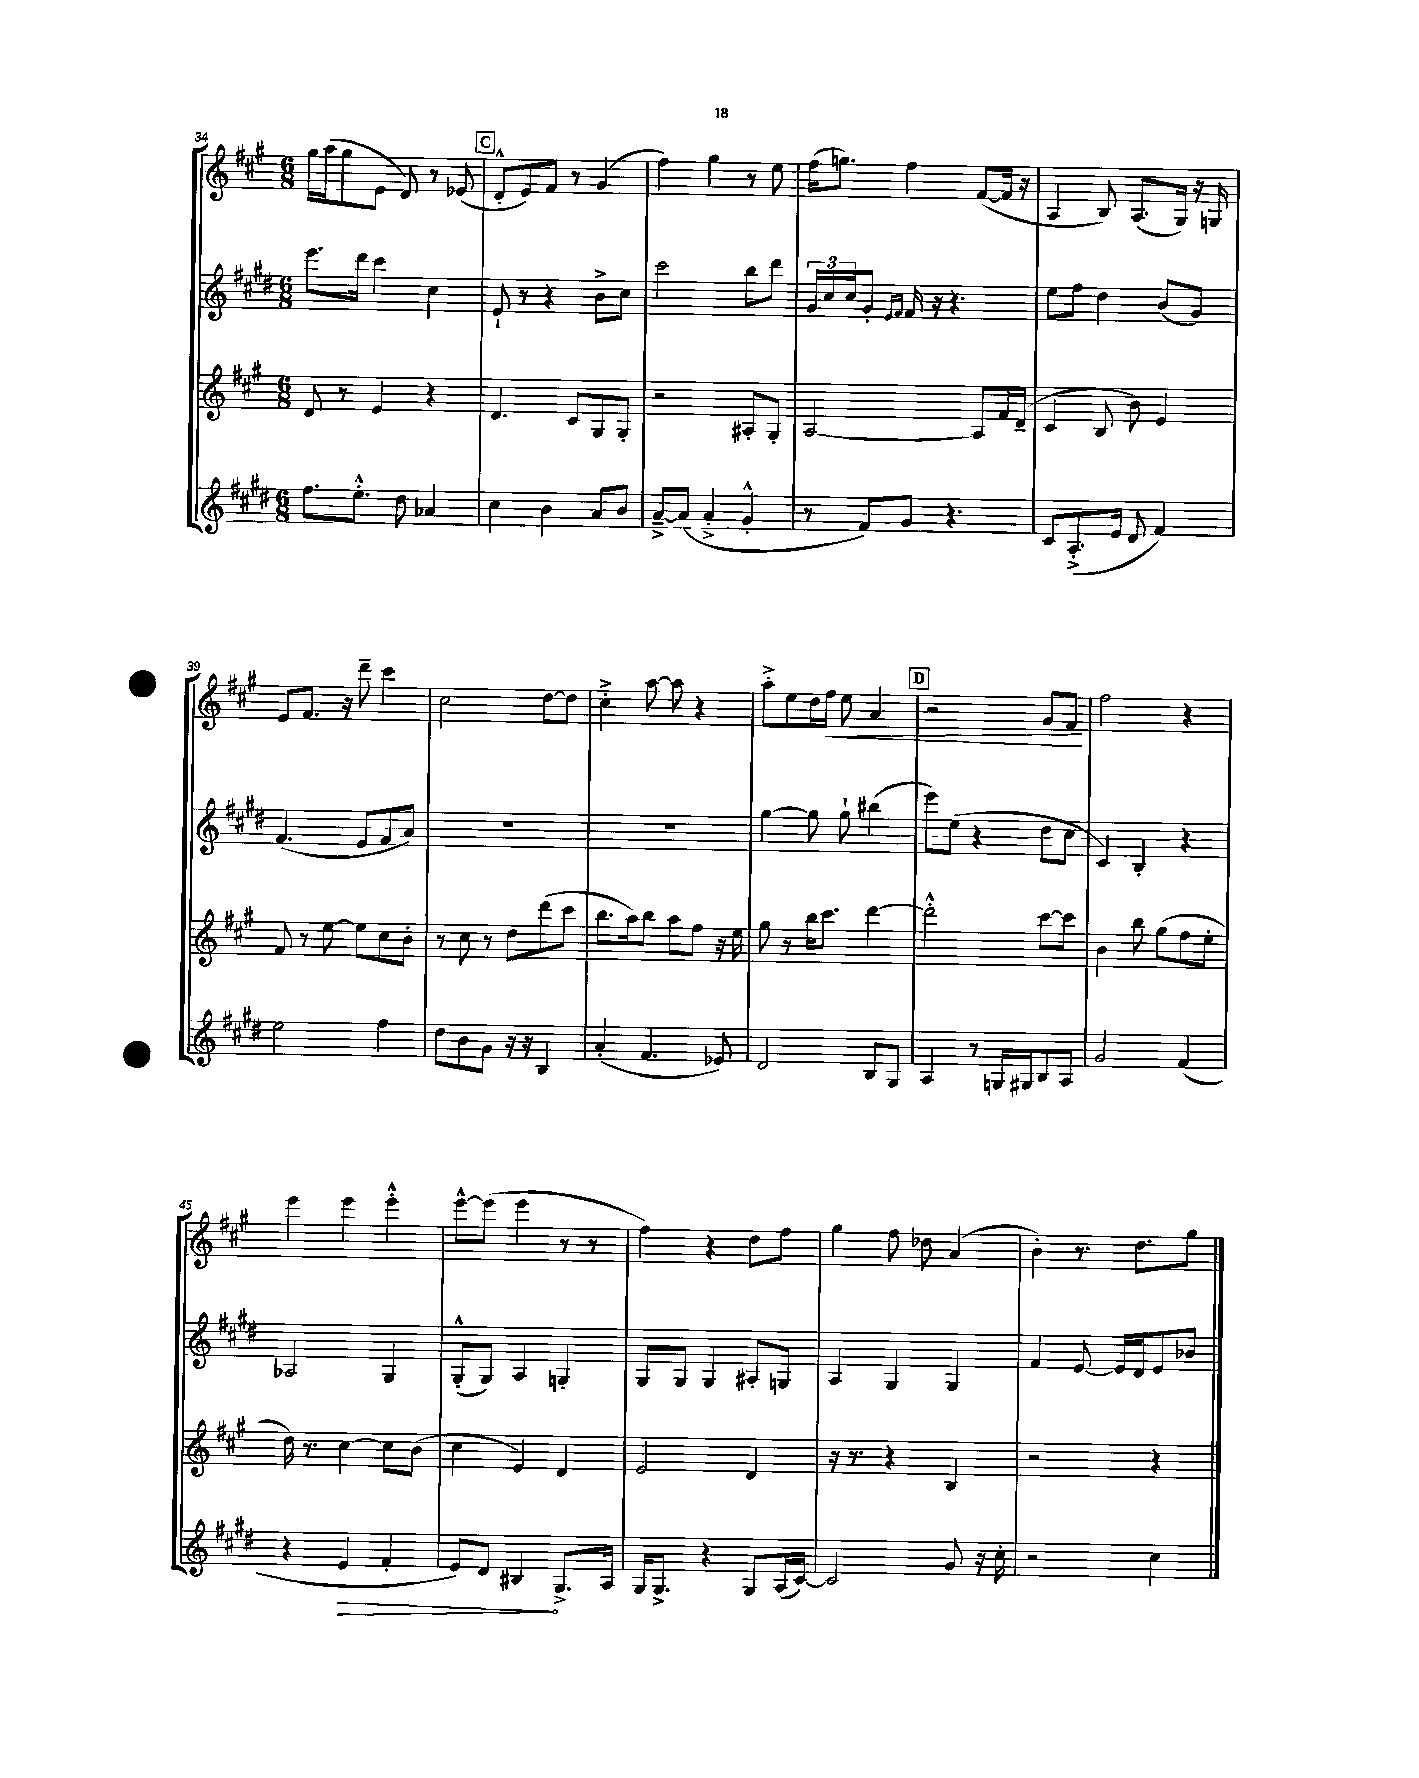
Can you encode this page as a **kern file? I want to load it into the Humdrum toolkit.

**kern	**kern	**kern	**kern
*staff4	*staff3	*staff2	*staff1
*clefG2	*clefG2	*clefG2	*clefG2
*k[f#c#g#d#]	*k[f#c#g#]	*k[f#c#g#d#]	*k[f#c#g#]
*M6/8	*M6/8	*M6/8	*M6/8
8.ff#	8d	8.eee	16gg#
.	.	.	(16aa
.	8r	.	8gg#
8.ee'^^	.	16ddd#	.
.	4e	4ccc#	8e
8dd#	.	.	8d)
4a-	4r	4cc#	8r
.	.	.	(8e-
=	=	=	=
4cc#	4.d	8e`	8d'^^
.	.	8r	8e)
4b	.	4r	8f#
.	8c#	.	8r
8a	8G#	8b^	(4g#
8b	8G#'	8cc#	.
=	=	=	=
[8a~^	2r	2ccc#	4ff#)
(8a]	.	.	.
4a'^	.	.	4gg#
4g#'^^	8A#'	8bb	8r
.	8G#'	8ddd#	8ee
=	=	=	=
8r	[2A	24g#	(16ff#
.	.	24cc#	.
.	.	.	8.gg)
.	.	24cc#	.
8f#)	.	8g#'	.
.	.	16qqe	.
.	.	16qqf#	.
8g#	.	16f#	4ff#
.	.	16r	.
4.r	.	4.r	.
.	8A]	.	([8f#
.	16f#	.	16f#]
.	(16d~	.	16r
=	=	=	=
8c#	4c#	8ee	4A
(8.A'^	.	8ff#	.
.	8B	4dd#	8B)
16e	.	.	.
8d#	8b)	.	(8.A
4f#)	4e	(8b	.
.	.	.	16G#)
.	.	8g#)	16r
.	.	.	16G
=	=	=	=
2ee	8f#	(4.f#	8e
.	8r	.	8.f#
.	[8ee	.	.
.	.	.	16r
.	8ee]	8e	8ddd~
4ff#	8cc#	8f#	4ccc#
.	8b'	8a)	.
=	=	=	=
8dd#	8r	2.r	2cc#
8b	8cc#	.	.
8g#	8r	.	.
16r	8dd	.	.
16r	.	.	.
4B	(8ddd	.	[8dd
.	8ccc#	.	8dd]
=	=	=	=
(4a'	8.bb	2.r	4cc#'^
.	16aa)	.	.
4.f#	8bb	.	[8aa
.	8aa	.	8aa]
.	8ff#	.	4r
8e-)	16r	.	.
.	16ee	.	.
=	=	=	=
2d#	8gg#	[4gg#	8aa'^
.	8r	.	8ee
.	16bb	8gg#]	16dd
.	8.ccc#	.	16ff#
.	.	8gg#`	8ee
8B	[4ddd	(4bb#	4a
8G#	.	.	.
=	=	=	=
4A	2ddd'^^]	8eee)	2r
.	.	(8ee	.
8r	.	4r	.
16G	.	.	.
16G#	.	.	.
8B	[8ccc#	8dd#	8g#
8A	8ccc#]	8cc#	8f#
=	=	=	=
2g#	4b	4c#)	2ff#
.	8bb	4B'	.
.	(8gg#	.	.
(4f#	8ff#	4r	4r
.	8ee'	.	.
=	=	=	=
4r	16dd)	2A-	4eee
.	8.r	.	.
4e	[4cc#	.	4eee
4f#'	8cc#]	4G#	4eee'^^
.	(8b	.	.
=	=	=	=
8e)	4cc#	(8G#'^^	[8eee^^
8d#	.	8G#)	(8eee]
4B#	4e)	4A	4eee
8.G#^	4d	4G'	8r
.	.	.	8r
16A	.	.	.
=	=	=	=
16G#	2e	8G#	4ff#)
8.G#^	.	.	.
.	.	8G#	.
4r	.	4G#	4r
8G#	4d	8A#'	8dd
(16A	.	8G	8ff#
[16c#)	.	.	.
=	=	=	=
2c#]	16r	4A	4gg#
.	8.r	.	.
.	4r	4G#	8ff#
.	.	.	8dd-
8g#	4B	4G#	(4a
16r	.	.	.
16cc#'	.	.	.
=	=	=	=
2r	2r	4f#	4b')
.	.	[8e	8.r
.	.	16e]	.
.	.	16d#	8.dd
4cc#	4r	8e	.
.	.	8b-	8gg#
==	==	==	==
*-	*-	*-	*-
